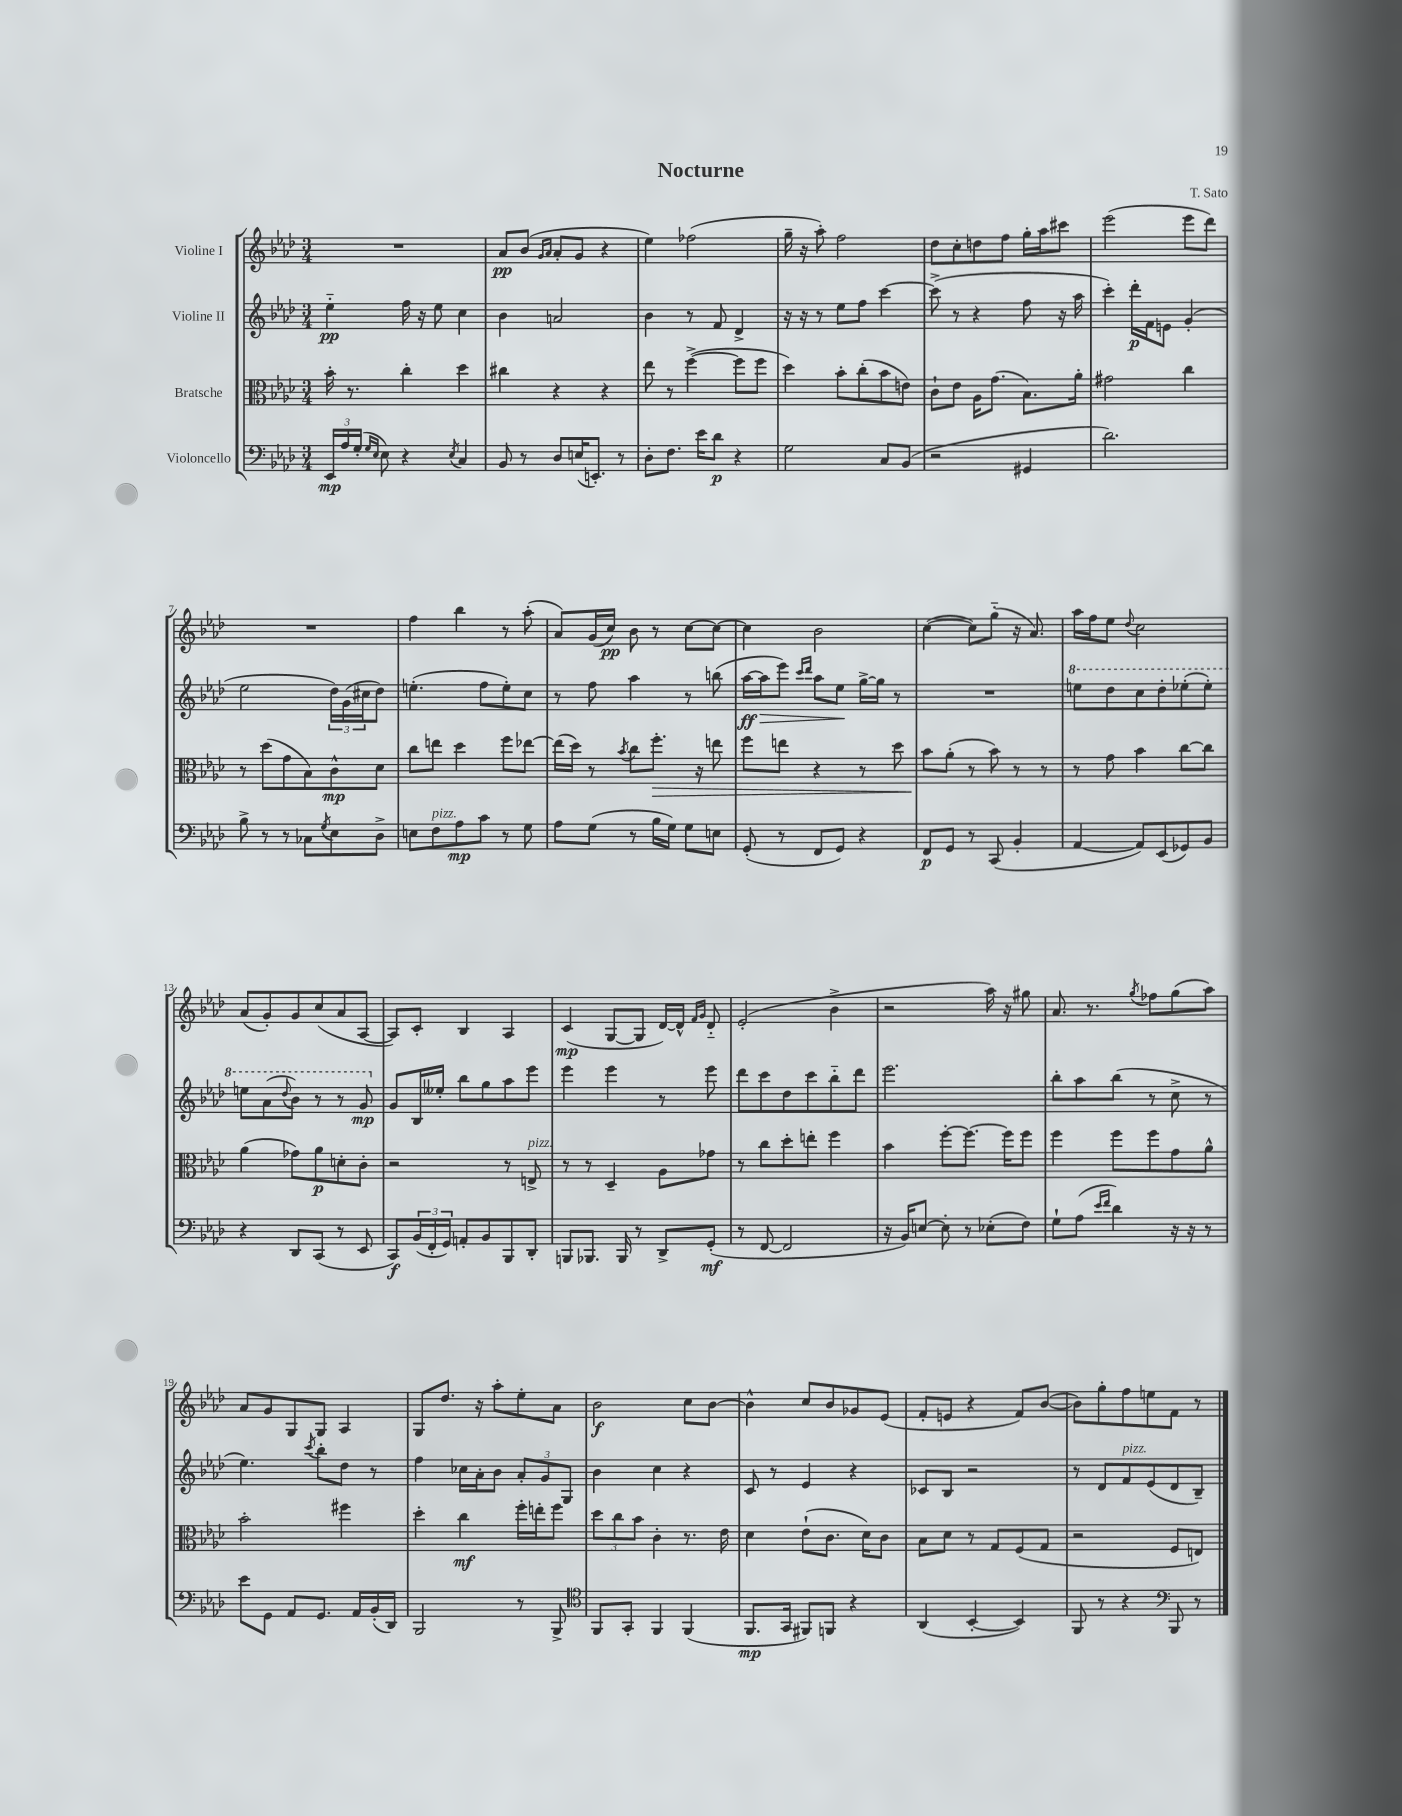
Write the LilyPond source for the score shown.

\header { title = "Nocturne" composer = "T. Sato" }
<<
\new StaffGroup <<
\new Staff = "s0" \with { instrumentName = "Violine I" } {
    \clef treble \key aes \major \numericTimeSignature \time 3/4
    R2. |
    aes'8\pp bes'8( \grace { g'16 aes'16 } aes'8-. g'8 r4 |
    ees''4) fes''2( |
    g''16-- r16 aes''8-.) f''2 |
    des''8 c''8-. d''8 f''8 g''16-. aes''16 cis'''8 |
    ees'''2( ees'''8 des'''8) |
    R2. |
    f''4 bes''4 r8 aes''8-.( |
    aes'8) g'16( c''16\pp) bes'8 r8 c''8~ c''8~ |
    c''4 bes'2 |
    c''4~( c''8) g''8-_( r16 aes'8.) |
    aes''16 f''16 ees''8 \appoggiatura { des''8 } c''2 |
    aes'8( g'8-.) g'8 c''8( aes'8 aes8~ |
    aes8) c'8-. bes4 aes4 |
    c'4\mp( g8~ g8 des'16~) des'16-^ \grace { f'16 g'16 } des'8-_ |
    ees'2-.( bes'4-> |
    r2 aes''16) r16 gis''8 |
    aes'8. r8. \acciaccatura { g''8 } fes''8 g''8( aes''8) |
    aes'8 g'8 g8 g8 aes4 |
    g8 des''8. r16 aes''8-. ees''8-. aes'8 |
    bes'2\f c''8 bes'8~ |
    bes'4-^ c''8 bes'8 ges'8 ees'8( |
    f'8-. e'8 r4 f'8) bes'8~( |
    bes'8) g''8-. f''8 e''8 f'8 r8 \bar "|." |
}
\new Staff = "s1" \with { instrumentName = "Violine II" } {
    \clef treble \key aes \major \numericTimeSignature \time 3/4
    ees''4-_\pp f''16 r16 ees''8 c''4 |
    bes'4 a'2 |
    bes'4 r8 f'8 des'4-> |
    r16 r16 r8 ees''8 f''8 c'''4~ |
    c'''8->( r8 r4 f''8 r16 aes''16 |
    c'''4-.) des'''16-.\p f'16 e'8 g'4-.( |
    ees''2 \tuplet 3/2 { des''16) g'16( cis''16 } des''8) |
    e''4.-.( f''8 e''8-.) c''8 |
    r8 f''8 aes''4 r8 b''8( |
    aes''16~\ff aes''16\> ees'''8) \grace { c'''16 des'''16 } aes''8 ees''8\! g''16~-> g''16 r8 |
    R2. |
    \ottava #1 e'''8 des'''8 c'''8 des'''8-. ees'''8-.( ees'''8-.) |
    e'''8 aes''8( \appoggiatura { des'''8 } bes''8) r8 r8 g''8\mp \ottava #0 |
    g'8 bes16 eeses''16-. bes''8 g''8 aes''8 ees'''8 |
    ees'''4 ees'''4 r8 ees'''8 |
    des'''8 c'''8 des''8 c'''8 bes''8-_ des'''8 |
    ees'''2. |
    bes''8-. aes''8 bes''8( r8 c''8-> r8 |
    ees''4.) \acciaccatura { c'''8 } bes''8-. des''8 r8 |
    f''4 ces''16 aes'16-. bes'8 \tuplet 3/2 { aes'8-. g'8 g8 } |
    bes'4 c''4 r4 |
    c'8 r8 ees'4 r4 |
    ces'8 bes8 r2 |
    r8 des'8 f'8^\markup { \italic "pizz." } ees'8( des'8 bes8--) \bar "|." |
}
\new Staff = "s2" \with { instrumentName = "Bratsche" } {
    \clef alto \key aes \major \numericTimeSignature \time 3/4
    bes'16-. r8. c''4-. des''4 |
    cis''4 r4 r4 |
    ees''8 r8 f''4~->( f''8 f''8 |
    des''4) bes'8-. c''8-.( bes'8 e'8) |
    c'8-! ees'8 aes16 g'8.( bes8.) aes'16-. |
    gis'2 c''4 |
    r8 des''8( g'8 bes8) c'8-^\mp des'8 |
    c''8 e''8 des''4 f''8 ees''8~ |
    ees''16( des''16) r8 \acciaccatura { bes'8 } c''8 f''8.-.\> r16 e''8 |
    f''8 e''8 r4 r8 des''8 |
    bes'8\! aes'8-.( r8 bes'8) r8 r8 |
    r8 g'8 bes'4 c''8~ c''8 |
    aes'4( ges'8) aes'8\p d'8-. c'8-. |
    r2 r8 e8->^\markup { \italic "pizz." } |
    r8 r8 des4-- aes8 ges'8 |
    r8 c''8 des''8-. e''8-. f''4 |
    bes'4 f''8~-. f''8.~ f''16 f''8 |
    f''4 f''8 f''8 g'8 aes'8-^ |
    bes'2-. fis''4 |
    des''4-. c''4\mf f''16-. e''16-. f''8 |
    \tuplet 3/2 { des''8 c''8 bes'8 } c'4-. r8. ees'16 |
    des'4 ees'8-!( c'8. des'16) c'8 |
    bes8 des'8 r8 g8 f8( g8 |
    r2 f8 e8) \bar "|." |
}
\new Staff = "s3" \with { instrumentName = "Violoncello" } {
    \clef bass \key aes \major \numericTimeSignature \time 3/4
    \tuplet 3/2 { ees,16\mp aes16 g16-.( } \grace { g16 ees16 } ees8) r4 \acciaccatura { ees8 } c4 |
    bes,8 r8 des8 e16( e,8.-.) r8 |
    des8-. f8. ees'16 des'8\p r4 |
    g2 c8 bes,8( |
    r2 gis,4 |
    des'2.) |
    bes8-> r8 r8 ces8 \acciaccatura { g8 } ees8 des8-> |
    e8 f8^\markup { \italic "pizz." } aes8\mp c'8 r8 g8 |
    aes8 g8( r8 bes16 g16) g8 e8 |
    g,8-.( r8 f,8 g,8) r4 |
    f,8\p g,8 r8 c,8( bes,4-. |
    aes,4~ aes,8) ees,8( ges,8) bes,8 |
    r4 des,8 c,8( r8 ees,8 |
    c,8\f) \tuplet 3/2 { bes,16( f,16-. g,16) } a,8-. bes,8 bes,,8 des,8-. |
    b,,8 bes,,8. bes,,16 r8 des,8-> g,8-.\mf( |
    r8 f,8~ f,2 |
    r16 bes,16) e8~ e8-. r8 ees8-.( f8) |
    g8-! aes8( \grace { ees'16 f'16 } des'4) r16 r16 r8 |
    ees'8 g,8 aes,8 g,8. aes,16 bes,16-.( des,16) |
    bes,,2 r8 bes,,8-> |
    \clef tenor f,8 g,8-. f,4 f,4( |
    f,8.\mp g,16 fis,8) f,8 r4 |
    aes,4( bes,4~-. bes,4) |
    f,8 r8 r4 \clef bass bes,,8 r8 \bar "|." |
}
>>
>>
